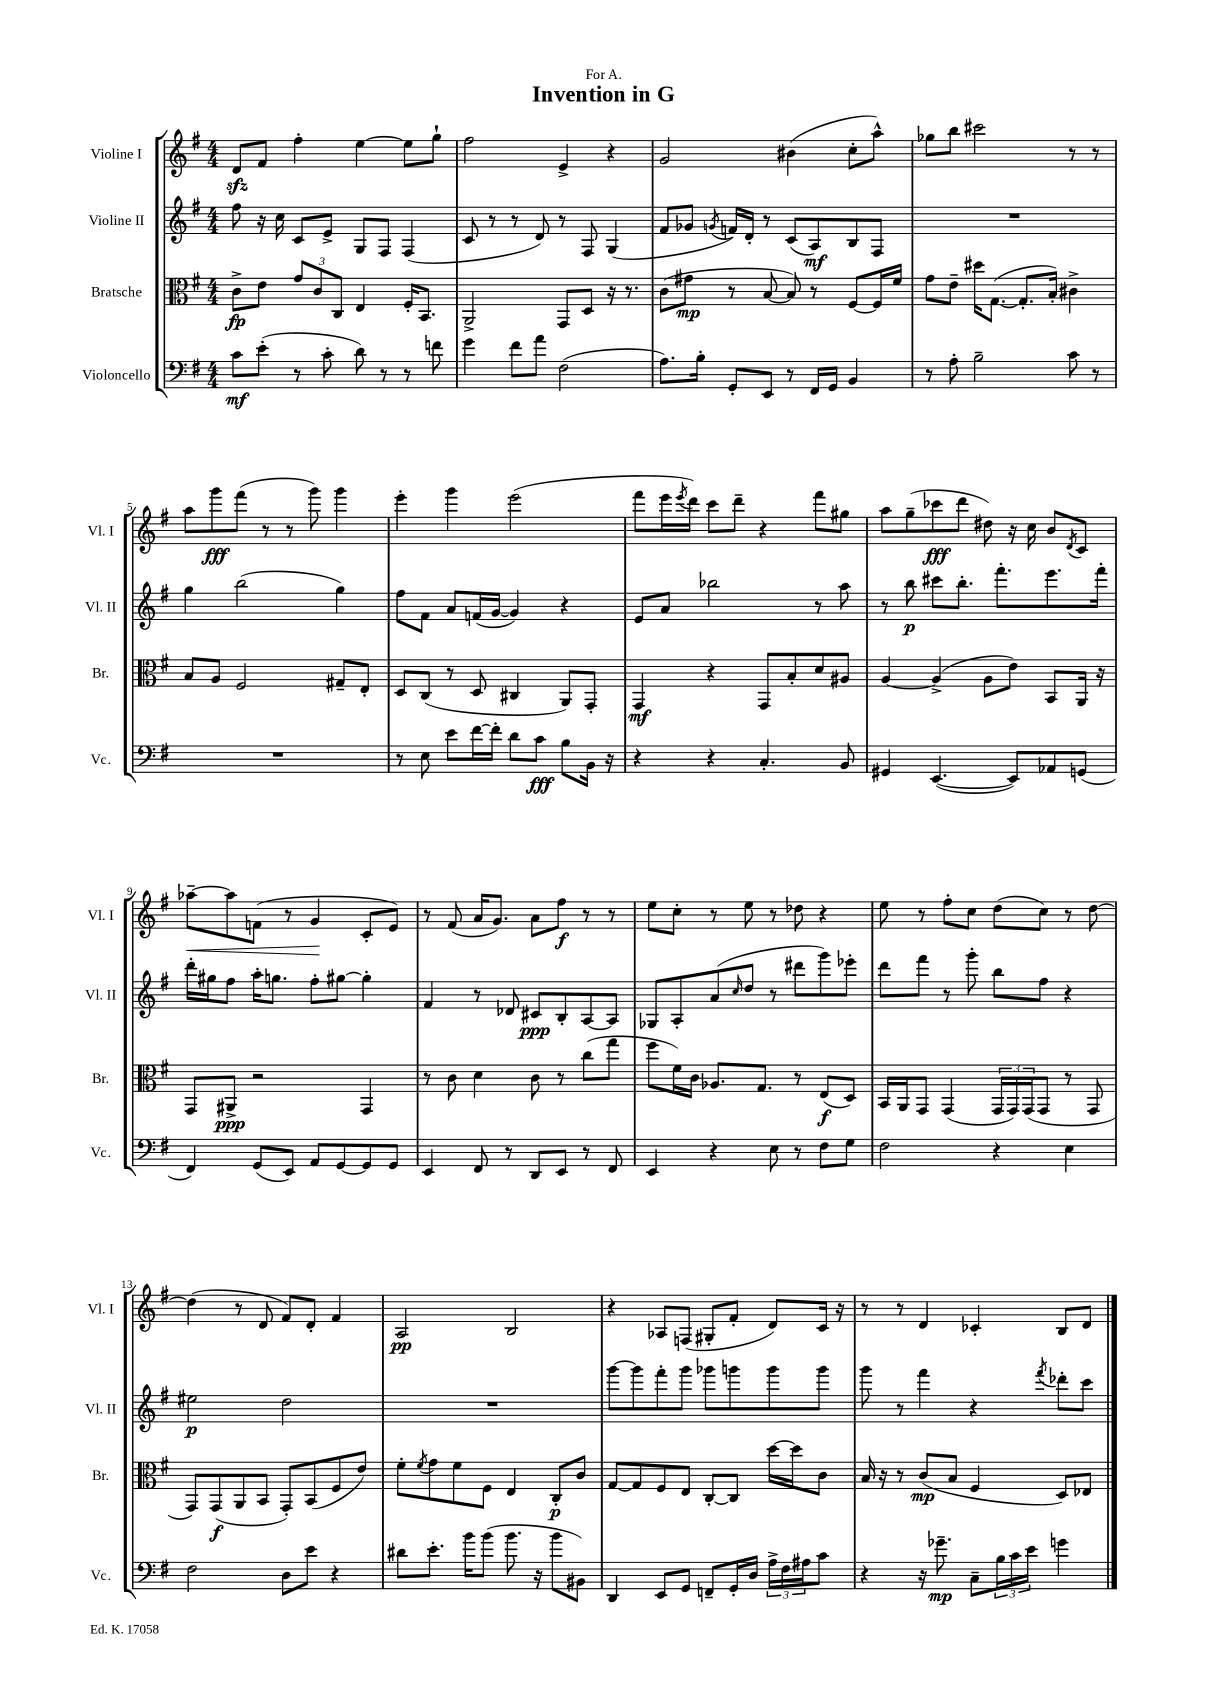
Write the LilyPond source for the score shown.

\header { title = "Invention in G" dedication = "For A." }
<<
\new StaffGroup <<
\new Staff = "s0" \with { instrumentName = "Violine I" shortInstrumentName = "Vl. I" } {
    \clef treble \key g \major \numericTimeSignature \time 4/4
    d'8\sfz fis'8 fis''4-. e''4~ e''8 g''8-! |
    fis''2 e'4-> r4 |
    g'2 bis'4( c''8-. a''8-^) |
    ges''8 b''8 cis'''2 r8 r8 |
    a''8 g'''8\fff fis'''8( r8 r8 g'''8) g'''4 |
    e'''4-. g'''4 e'''2( |
    fis'''8 e'''16 \acciaccatura { e'''8 } d'''16) c'''8 d'''8-- r4 fis'''8 gis''8 |
    a''8 g''8--( ces'''8\fff d'''8 dis''8) r16 c''16 b'8 \acciaccatura { d'8 } c'8 |
    aes''8~--\< aes''8 f'8( r8 g'4\! c'8-. e'8) |
    r8 fis'8( a'16 g'8.) a'8 fis''8\f r8 r8 |
    e''8 c''8-. r8 e''8 r8 des''8 r4 |
    e''8 r8 fis''8-. c''8 d''8( c''8) r8 d''8~ |
    d''4( r8 d'8 fis'8) d'8-. fis'4 |
    a2\pp b2 |
    r4 aes8 f8( gis8-. fis'8-. d'8) c'16 r16 |
    r8 r8 d'4 ces'4-. b8 d'8 \bar "|." |
}
\new Staff = "s1" \with { instrumentName = "Violine II" shortInstrumentName = "Vl. II" } {
    \clef treble \key g \major \numericTimeSignature \time 4/4
    fis''8 r16 c''16 c'8 e'8-> g8 fis8 fis4( |
    c'8 r8 r8 d'8) r8 fis8 g4( |
    fis'8 ges'8 \acciaccatura { g'8 } f'16) d'16-. r8 c'8( a8\mf) b8 fis8 |
    R1 |
    g''4 b''2( g''4) |
    fis''8 fis'8 a'8 f'16( g'16~ g'4) r4 |
    e'8 a'8 bes''2 r8 a''8 |
    r8 b''8\p cis'''8 b''8.-. fis'''8.-. e'''8. fis'''16-. |
    d'''16-. gis''16 fis''8 a''16-. g''8. fis''8-. gis''8~ gis''4-. |
    fis'4 r8 des'8 cis'8\ppp b8-. a8~ a8 |
    ges8 a8-. a'8( \grace { c''16 } d''8 r8 dis'''8 g'''8) ees'''8-. |
    d'''8 fis'''8 r8 g'''8-. b''8 fis''8 r4 |
    eis''2\p d''2 |
    R1 |
    g'''8~ g'''8 fis'''8-. g'''8 ges'''8 g'''8 g'''8 g'''8 |
    g'''8 r8 fis'''4 r4 \acciaccatura { fis'''8 } des'''8-. c'''8 \bar "|." |
}
\new Staff = "s2" \with { instrumentName = "Bratsche" shortInstrumentName = "Br." } {
    \clef alto \key g \major \numericTimeSignature \time 4/4
    c'8->\fp e'8 \tuplet 3/2 { g'8 c'8 c8 } e4 fis16-. b,8. |
    a,2-> g,8 d8 r16 r8. |
    c'8( gis'8\mp r8 b8~ b8) r8 fis8~ fis16 fis'16 |
    g'8 e'8-- dis''16 g8.~( g8.-. b16-.) cis'4-> |
    b8 a8 fis2 gis8-- e8-. |
    d8 c8( r8 d8 cis4 a,8) g,8-. |
    g,4\mf r4 g,8 b8-. d'8 ais8 |
    a4~ a4->( a8 e'8) b,8 a,16 r16 |
    g,8 ais,8->\ppp r2 g,4 |
    r8 c'8 d'4 c'8 r8 c''8( g''8 |
    fis''8 fis'16) c'16 aes8. g8. r8 e8\f( d8) |
    b,16 a,16 g,8 g,4( \tuplet 3/2 { g,16 g,16) g,16( } g,8 r8 g,8 |
    g,8) g,8\f( a,8 b,8 g,8-.) b,8( fis8 e'8) |
    fis'8-. \acciaccatura { fis'8 } g'8 fis'8 fis8 e4 c8-.\p c'8 |
    g8~ g8 fis8 e8 c8~-. c8 d''16~ d''16 c'8 |
    b16 r16 r8 c'8\mp( b8 fis4 d8) ees8 \bar "|." |
}
\new Staff = "s3" \with { instrumentName = "Violoncello" shortInstrumentName = "Vc." } {
    \clef bass \key g \major \numericTimeSignature \time 4/4
    c'8\mf e'8-.( r8 c'8-. d'8) r8 r8 f'8 |
    g'4 fis'8 a'8 fis2( |
    a8.) b16-. g,8-. e,8 r8 fis,16 g,16 b,4 |
    r8 a8-. b2-- c'8 r8 |
    R1 |
    r8 e8 e'8 fis'16~ fis'16-. d'8 c'8\fff b8 b,16 r16 |
    r4 r4 c4.-. b,8 |
    gis,4 e,4.~( e,8) aes,8 g,8( |
    fis,4) g,8( e,8) a,8 g,8~ g,8 g,8 |
    e,4 fis,8 r8 d,8 e,8 r8 fis,8 |
    e,4 r4 e8 r8 fis8 g8 |
    fis2 r4 e4 |
    fis2 d8 e'8 r4 |
    dis'8 e'8.-. b'16 b'8( b'8. r16 b'8 bis,8) |
    d,4 e,8 g,8 f,8-- g,16-. d16 \tuplet 3/2 { a16-> fis16 ais16 } c'8 |
    r4 r16 ges'8.--\mp c8-- \tuplet 3/2 { b16 c'16 e'16 } g'4 \bar "|." |
}
>>
>>
